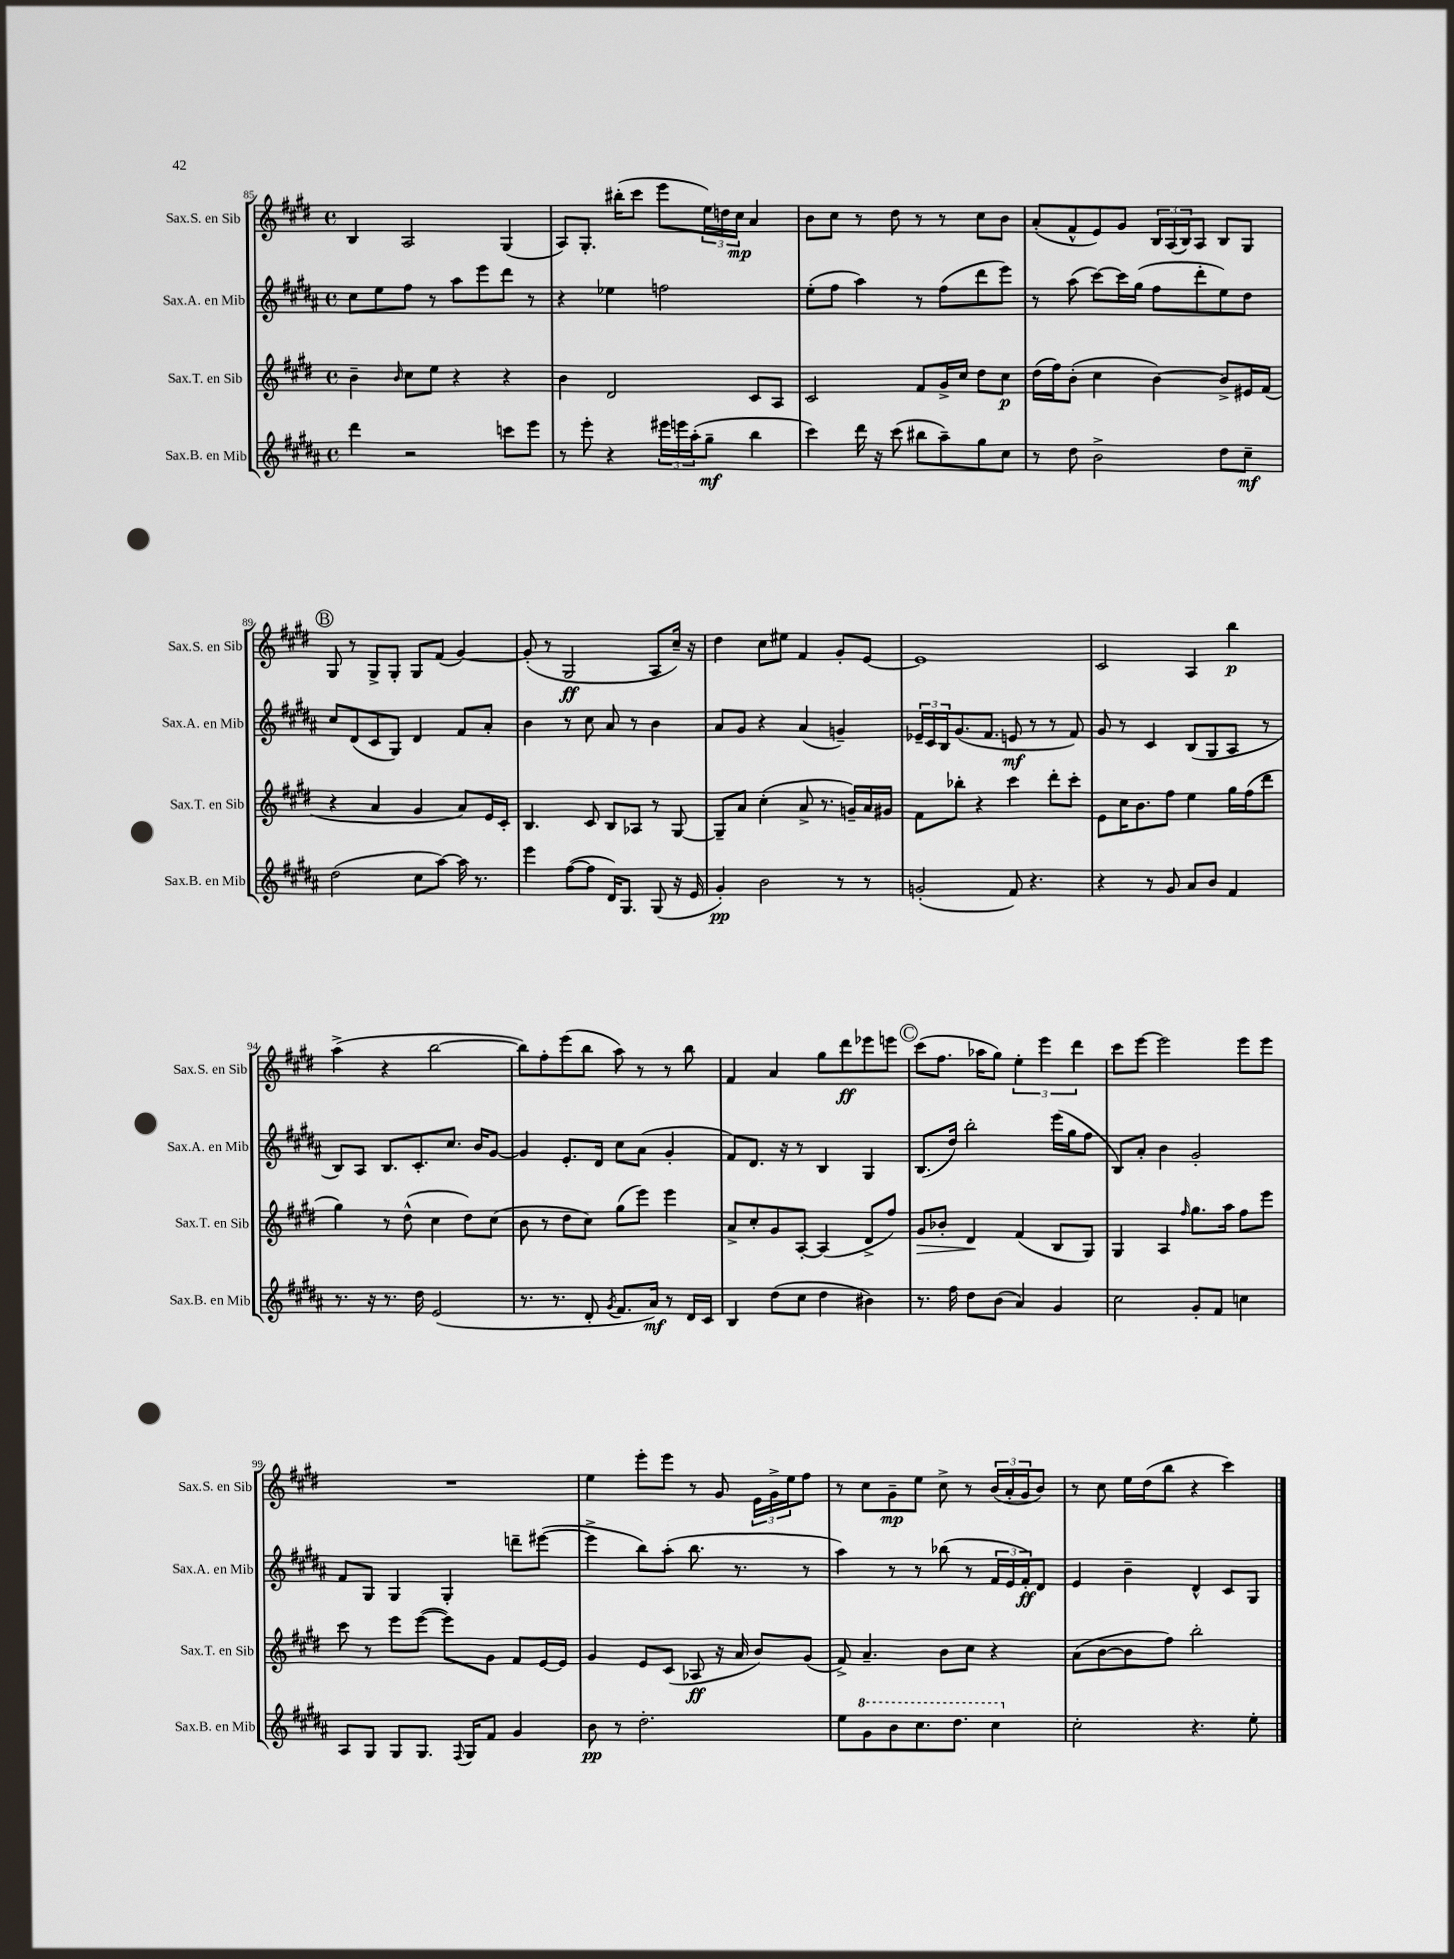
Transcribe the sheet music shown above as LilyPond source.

<<
\new StaffGroup <<
\new Staff = "s0" \with { instrumentName = "Sax.S. en Sib" shortInstrumentName = "Sax.S. en Sib" } {
    \clef treble \key e \major \defaultTimeSignature \time 4/4
    b4 a2 gis4( |
    a8) gis8.-. bis''16-.( cis'''8 e'''8 \tuplet 3/2 { e''16) d''16 cis''16\mp } a'4 |
    b'8 cis''8 r8 dis''8 r8 r8 cis''8 b'8 |
    a'8-.( fis'8-^ e'8) gis'8 \tuplet 3/2 { b16 a16( b16) } a8 b8 gis8 |
    \mark \markup { \circle "B" } gis8 r8 gis8-> gis8-. gis8 fis'8( gis'4~) |
    gis'8-.( r8 gis2\ff a8 cis''16--) r16 |
    dis''4 cis''8 eis''8 fis'4 gis'8-. e'8~ |
    e'1 |
    cis'2 a4 b''4\p |
    a''4->( r4 b''2~ |
    b''8) fis''8-. e'''8( b''8 a''8) r8 r8 b''8 |
    fis'4 a'4 gis''8 dis'''8\ff ees'''8 e'''8 |
    \mark \markup { \circle "C" } cis'''8( fis''8. aes''16 gis''8) \tuplet 3/2 { e''4-. e'''4 dis'''4 } |
    cis'''8 e'''8~ e'''2 e'''8 e'''8 |
    R1 |
    e''4 e'''8-. e'''8 r8 gis'8 \tuplet 3/2 { e'16 gis'16-> e''16 } fis''8 |
    r8 cis''8 gis'8--\mp e''8 cis''8-> r8 \tuplet 3/2 { b'16( a'16-. gis'16 } b'8) |
    r8 cis''8 e''16 dis''16( b''8 r4 cis'''4) \bar "|." |
}
\new Staff = "s1" \with { instrumentName = "Sax.A. en Mib" shortInstrumentName = "Sax.A. en Mib" } {
    \clef treble \key b \major \defaultTimeSignature \time 4/4
    cis''8 e''8 fis''8 r8 ais''8 e'''8 dis'''8 r8 |
    r4 ees''4 f''2 |
    e''8-.( fis''8 ais''4) r8 fis''8( dis'''8 e'''8) |
    r8 ais''8( cis'''8~) cis'''16 gis''16( fis''8 dis'''8-. e''8) dis''8 |
    \mark \markup { \circle "B" } cis''8 dis'8( cis'8 gis8) dis'4 fis'8 ais'8-. |
    b'4 r8 cis''8 ais'8 r8 b'4 |
    ais'8 gis'8 r4 ais'4( g'4--) |
    \tuplet 3/2 { ees'16-- cis'16 b16 } gis'8.( fis'8. e'8\mf r8 r8 fis'8) |
    gis'8 r8 cis'4 b8( gis8 ais8 r8 |
    b8) ais8 b8. cis'8.-. cis''8. b'16 gis'8~ |
    gis'4 e'8.-. dis'16 cis''8 ais'8( gis'4-. |
    fis'8) dis'8. r16 r8 b4 gis4 |
    \mark \markup { \circle "C" } b8.( dis''16) b''2-. e'''16( gis''16 fis''8 |
    b8) ais'8-. b'4 gis'2-. |
    fis'8 gis8 gis4 gis4-. d'''8-- eis'''8~( |
    eis'''4-> b''8) ais''8-.( b''8. r8. r8 |
    ais''4) r8 r8 bes''8( r8 \tuplet 3/2 { fis'16 e'16 fis'16-.\ff) } dis'8 |
    e'4 b'4-- dis'4-^ cis'8 gis8 \bar "|." |
}
\new Staff = "s2" \with { instrumentName = "Sax.T. en Sib" shortInstrumentName = "Sax.T. en Sib" } {
    \clef treble \key e \major \defaultTimeSignature \time 4/4
    b'4-- \grace { b'16 } cis''8 e''8 r4 r4 |
    b'4 dis'2 cis'8 a8 |
    cis'2 fis'8 gis'16-> cis''16 dis''8 cis''8\p |
    dis''16( fis''16) b'8-.( cis''4 b'4~) b'8-> eis'16 fis'16( |
    \mark \markup { \circle "B" } r4 a'4 gis'4 a'8) e'16 cis'16-. |
    b4. cis'8 b8 aes8 r8 gis8~ |
    gis8-- a'8 cis''4-.( a'8-> r8. g'16--) a'16 gis'16 |
    fis'8 bes''8-. r4 cis'''4 dis'''8-. cis'''8-. |
    e'8 cis''16 b'8. fis''8 e''4 gis''16 fis''16( dis'''8 |
    gis''4) r8 dis''8-^( cis''4 dis''8) cis''8( |
    b'8 r8 dis''8 cis''8) gis''8( e'''8) e'''4 |
    a'8-> cis''8-. gis'8 a8~-. a4( dis'8-> fis''8) |
    \mark \markup { \circle "C" } gis'8\> bes'8-. dis'4\! fis'4( b8 gis8) |
    gis4 a4 \grace { fis''16 } gis''8. a''16 fis''8 e'''8 |
    cis'''8 r8 e'''8 e'''8~( e'''8) gis'8 fis'8 e'16~ e'16 |
    gis'4 e'8 cis'8( aes8\ff r16 a'16 b'8) gis'8( |
    fis'8->) a'4.-- b'8 cis''8 r4 |
    a'8( b'8~ b'8 fis''8) b''2-. \bar "|." |
}
\new Staff = "s3" \with { instrumentName = "Sax.B. en Mib" shortInstrumentName = "Sax.B. en Mib" } {
    \clef treble \key b \major \defaultTimeSignature \time 4/4
    dis'''4 r2 c'''8 e'''8 |
    r8 e'''8-. r4 \tuplet 3/2 { eis'''16 e'''16 ais''16-.( } gis''8--\mf b''4 |
    cis'''4) dis'''16 r16 cis'''8( bis''8 ais''8--) gis''8 cis''8 |
    r8 dis''8 b'2-> dis''8 cis''8--\mf |
    \mark \markup { \circle "B" } dis''2( cis''8 ais''8~) ais''16 r8. |
    e'''4 fis''8~( fis''8 dis'16) gis8. gis8( r16 e'16 |
    gis'4-.\pp) b'2 r8 r8 |
    g'2-.( fis'8) r4. |
    r4 r8 gis'8 ais'8 b'8 fis'4 |
    r8. r16 r8. dis''16 e'2( |
    r8. r8. dis'8-. \acciaccatura { gis'8 } fis'8. ais'16\mf) r8 dis'16 cis'16 |
    b4 dis''8( cis''8 dis''4 bis'4) |
    \mark \markup { \circle "C" } r8. fis''16 dis''8 b'8( ais'4) gis'4 |
    cis''2 gis'8-. fis'8 c''4 |
    ais8 gis8 gis8 gis8. \appoggiatura { fis8 } gis16 fis'8 gis'4 |
    b'8\pp r8 dis''2.-. |
    e''8 \ottava #1 gis''8 b''8 cis'''8. dis'''8. cis'''4 \ottava #0 |
    cis''2-. r4. e''8-. \bar "|." |
}
>>
>>
\layout { \context { \Score currentBarNumber = #85 } }
